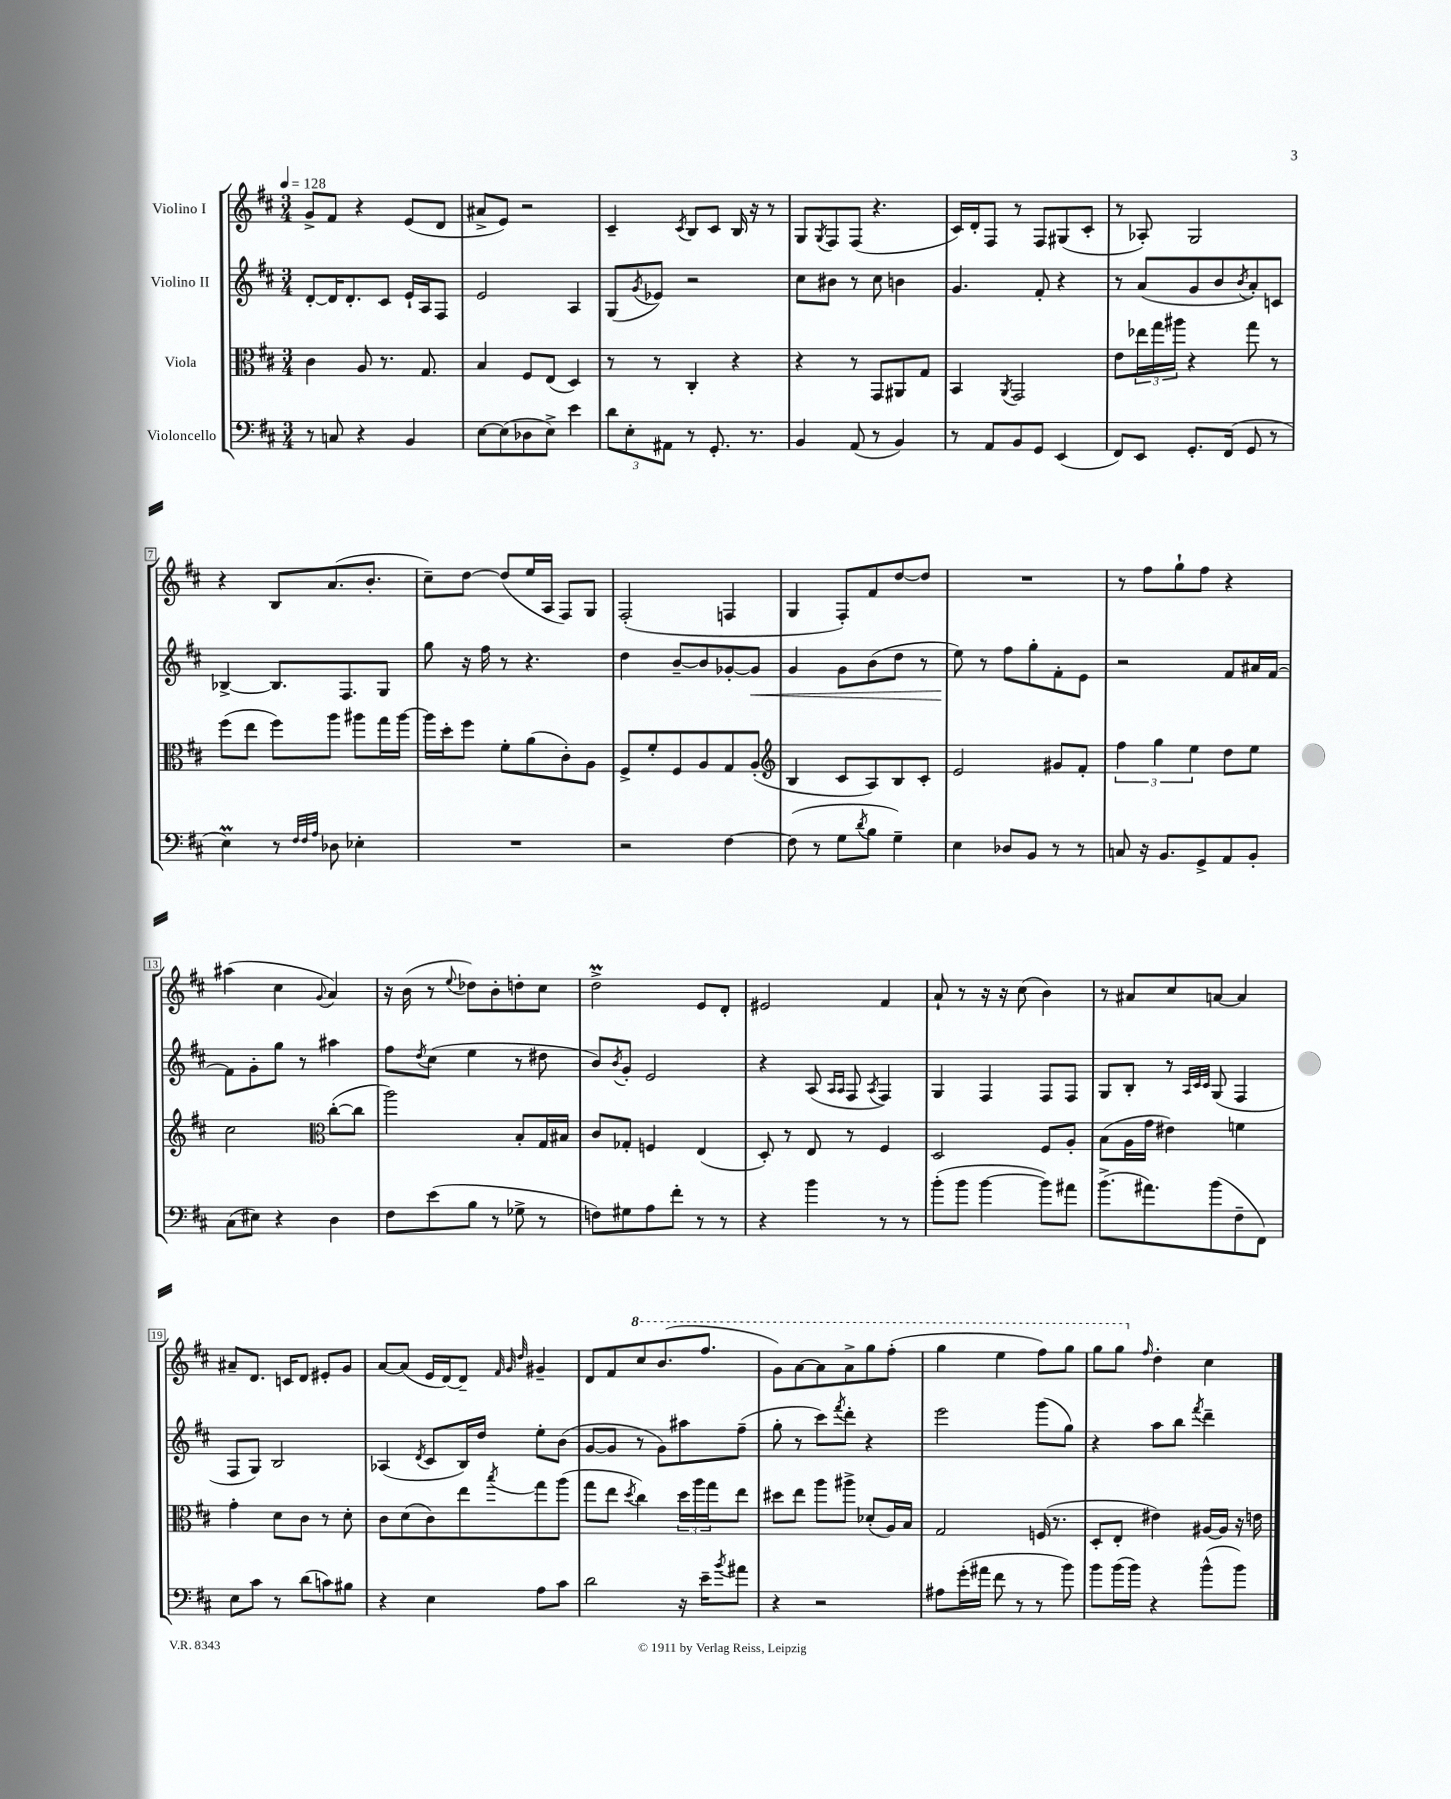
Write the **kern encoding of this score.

**kern	**kern	**kern	**dynam	**kern
*part4	*part3	*part2	*part2	*part1
*staff4	*staff3	*staff2	*staff2	*staff1
*I"Violoncello	*I"Viola	*I"Violino II	*	*I"Violino I
*clefF4	*clefC3	*clefG2	*	*clefG2
*k[f#c#]	*k[f#c#]	*k[f#c#]	*	*k[f#c#]
*M3/4	*M3/4	*M3/4	*	*M3/4
*MM128	*MM128	*MM128	*	*MM128
=1	=1	=1	=1	=1
8r	4c#\	[8d'/L	.	8g^/L
8Cn/	.	16d/K]	.	8f#/J
.	.	8.d'/	.	.
4r	8A/	.	.	4r
.	8.r	8c#/J	.	.
4BB/	.	16e`/LL	.	(8e/L
.	8.G/	16A/J	.	.
.	.	8F#/J	.	8d/J
=2	=2	=2	=2	=2
[8E\L	4B/	2e/	.	8a#X^/L
(8E\]	.	.	.	8e/J)
8D-X\	8F#/L	.	.	2r
8E^\J)	(8E/J	.	.	.
4e\	4D/)	4A/	.	.
=3	=3	=3	=3	=3
12d\L	8r	(8G/L	.	4c#~/
12E'\	.	.	.	.
.	.	8qg/	.	.
.	8r	8e-X/J)	.	.
12AA#X\J	.	.	.	.
.	.	.	.	8qc#/
8r	4C#'/	2r	.	8B/L
8.GG'/	.	.	.	8c#/J
.	4r	.	.	16B/
8.r	.	.	.	16r
.	.	.	.	8r
=4	=4	=4	=4	=4
4BB/	4r	8cc#\L	.	8G/L
.	.	.	.	8qG/
.	.	8b#X\J	.	8F#/
(8AA/	8r	8r	.	(8F#/J
8r	8GG/L	8cc#\	.	4.r
4BB/)	8AA#X/	4bn\	.	.
.	8G/J	.	.	.
=5	=5	=5	=5	=5
8r	4BB/	4.g/	.	16c#/LL)
.	.	.	.	16d'/J
8AA/L	.	.	.	8F#/J
.	8qAA/	.	.	.
8BB/	2GG/	.	.	8r
8GG/J	.	8f#'/	.	8F#/L
(4EE/	.	4r	.	(8G#X/
.	.	.	.	8c#'/J
=6	=6	=6	=6	=6
8FF#/L)	8e\L	8r	.	8r
8EE/J	24ee-X\L	(8a/L	.	8A-X'/)
.	24gg\	.	.	.
.	24aa#X\JJ	.	.	.
8.GG'/L	4r	8g/	.	2G/
.	.	8b/	.	.
(16FF#/Jk	.	.	.	.
.	.	8qb/	.	.
8GG/	8gg\	8a'/)	.	.
8r	8r	8cn/J	.	.
!!LO:LB:g=z
=7	=7	=7	=7	=7
4EM\)	(8ff#\L	[4B-X^/	.	4r
.	8ee\J	.	.	.
8r	8ff#\L)	8.B-/L]	.	8B/L
32qqF#/LLL	.	.	.	.
32qqF#/	.	.	.	.
32qqA/JJJ	.	.	.	.
8D-X\	8aa\J	.	.	(8.a/
.	.	8.F#/	.	.
4E-X'\	8aa#X\L	.	.	.
.	.	.	.	8.b'/J
.	16gg\L	8G/J	.	.
.	[16aa#\JJ	.	.	.
=8	=8	=8	=8	=8
2.r	16aa#\LL]	8gg\	.	8cc#~\L)
.	16dd'\J	.	.	.
.	8ff#\J	16r	.	[8dd\J
.	.	16ff#\	.	.
.	8f#'\L	8r	.	(8dd/L]
.	(8a\	4.r	.	16ee/L
.	.	.	.	16A/JJ
.	8c#'\)	.	.	8F#/L)
.	8A\J	.	.	8G/J
=9	=9	=9	=9	=9
2r	8F#^/L	4dd\	.	(2F#'/
.	8f#'/	.	.	.
.	8F#/	[8b~/L	.	.
.	8A/	8b/]	.	.
[4F#\	8G/	[8g-X'/	.	4Fn/
!	!	!	!LO:HP:b	!
.	(8A'/J	8g-/J]	<	.
=10	=10	=10	=10	=10
*	*clefG2	*	*	*
(8F#\]	4B/	4g/	.	4G/
8r	.	.	.	.
8G\L	8c#/L	8g\L	.	8F#'/L)
8qd/	.	.	.	.
8B\J	8A/)	(8b\	.	8f#/
4G~\)	8B/	8dd\J	.	[8dd/
.	8c#'/J	8r	.	8dd/J]
=11	=11	=11	=11	=11
4E\	2e/	8ee\)	.	2.r
.	.	8r	[	.
8D-X/L	.	8ff#\L	.	.
8BB/J	.	8gg'\	.	.
8r	8g#X/L	8f#'\	.	.
8r	8f#'/J	8e\J	.	.
=12	=12	=12	=12	=12
8Cn/	6ff#\	2r	.	8r
16r	.	.	.	8ff#\L
.	6gg\	.	.	.
8.BB/L	.	.	.	.
.	.	.	.	8gg`\
.	6ee\	.	.	.
8GG^/	.	.	.	8ff#\J
8AA/	8dd\L	8f#/L	.	4r
8BB'/J	8ee\J	16a#X/L	.	.
.	.	[16f#/JJ	.	.
!!LO:LB:g=z
=13	=13	=13	=13	=13
(8C#\L	2cc#\	8f#\L]	.	(4aa#X\
8E#X\J)	.	8g'\	.	.
4r	.	8gg\J	.	4cc#\
.	.	8r	.	.
*	*clefC3	*	*	*
.	.	.	.	8qqg/
4D\	([8cc#'\L	4aa#X\	.	4a/)
.	8cc#\J]	.	.	.
=14	=14	=14	=14	=14
8F#\L	2aa\)	8ff#\L	.	16r
.	.	.	.	(16b\
.	.	8qdd/	.	.
(8e\	.	(8cc#\J	.	8r
.	.	.	.	8qqee/
8B\J	.	4ee\	.	8dd-X\L)
8r	.	.	.	8b'\
8G-X^\	8B'/L	8r	.	8ddn'\
8r	16G/L	8dd#X\	.	8cc#\J
.	16B#X/JJ	.	.	.
=15	=15	=15	=15	=15
8Fn\L)	8c#/L	8b/L)	.	2ddM^\
.	.	8qb/	.	.
8G#X\	8G-X'/J	8g'/J	.	.
8A\	4Fn/	2e/	.	.
8f#'\J	.	.	.	.
8r	(4E/	.	.	8e/L
8r	.	.	.	8d'/J
=16	=16	=16	=16	=16
4r	8D'/)	4r	.	2e#X/
.	8r	.	.	.
4b\	8E/	(8A/	.	.
.	.	16qqA/LL	.	.
.	.	16qqA/JJ	.	.
.	8r	8F#/	.	.
.	.	8qA/	.	.
8r	4F#/	4F#/)	.	4f#/
8r	.	.	.	.
=17	=17	=17	=17	=17
(8b'\L	2D/	4G/	.	8a`/
8b\J	.	.	.	8r
[4b\	.	4F#/	.	16r
.	.	.	.	16r
.	.	.	.	(8cc#\
8b\L])	8F#/L	8F#/L	.	4b\)
8a#X\J	8A'/J	8F#/J	.	.
=18	=18	=18	=18	=18
(8.b^\L	(8B\L	8G/L	.	8r
.	16A\L	8B'/J	.	8a#X/L
8.a#X\)	16g\JJ	.	.	.
.	4e#X\)	8r	.	8cc#/
.	.	32qqA/LLL	.	.
.	.	32qqc#/	.	.
.	.	32qqc#/JJJ	.	.
(8b\	.	(8G/	.	[8an/J
8F#~\	4fn\	4F#/	.	4a/]
8FF#\J)	.	.	.	.
!!LO:LB:g=z
=19	=19	=19	=19	=19
8E\L	4g'\	8F#/L	.	8a#X~/L
8c#\J	.	8G/J)	.	8.d/J
8r	8d\L	2B/	.	.
.	.	.	.	16cn/KL
(8d\L	8c#\J	.	.	8d/J
8cn\)	8r	.	.	8e#X'/L
8B#X\J	8d'\	.	.	8g/J
=20	=20	=20	=20	=20
4r	8c#\L	(4A-X/	.	[8a/L
.	(8d\	.	.	(8a/J]
.	.	8qd/	.	.
4E\	8c#\)	8c#/L	.	16e/LL
.	.	.	.	[16d/J)
.	8ee\	16B/L)	.	8d~/J]
.	.	16dd/JJ	.	.
.	.	.	.	32qqf#/
.	.	.	.	32qqg/
.	8qbb/	.	.	32qqdd/
8A\L	8gg\	8ee'\L	.	4g#X~/
8c#\J	(8aa\J	(8b\J	.	.
=21	=21	=21	=21	=21
2d\	8gg\L	[8g/L	.	8d/L
.	8ee\J	8g/J]	.	8f#/
.	8qdd/	.	.	.
*	*	*	*	*8va
.	4cc#\)	8r	.	8ccc#/
.	.	8g\L)	.	(8.bb/
16r	24dd\LL	8aa#X\	.	.
.	24aa\	.	.	.
16e~\KL	.	.	.	8.fff#/J
.	24gg\J	.	.	.
8qb/	.	.	.	.
8a#X\J	8ee\J	(8ff#~\J	.	.
=22	=22	=22	=22	=22
4r	8dd#X\L	8gg'\	.	8gg\L)
.	8ee\J	8r	.	[8aa\
2r	8aa\L	8ccc#\L)	.	8aa\]
.	.	8qfff#/	.	.
.	8aa#X^\J	8ddd'\J	.	8aa^\
.	(8d-X'/L	4r	.	8ggg\
.	16A/L)	.	.	(8fff#'\J
.	16B/JJ	.	.	.
=23	=23	=23	=23	=23
8A#X\L	2G/	2eee\	.	4ggg\
(16g'\L	.	.	.	.
16a#X\JJ	.	.	.	.
8f#\	.	.	.	4eee\
8r	.	.	.	.
8r	(16Fn/	(8ggg\L	.	8fff#\L)
.	8.r	.	.	.
8b\)	.	8gg\J)	.	8ggg\J
=24	=24	=24	=24	=24
8b\L	8D'/L	4r	.	8ggg\L
(16b\L	8E'/J	.	.	8ggg\J
16b\JJ)	.	.	.	.
*	*	*	*	*X8va
.	.	.	.	16qqff#/
4r	4e#X\)	8aa\L	.	4dd'\
.	.	8bb\J	.	.
.	.	8qfff#/	.	.
(8b^^\L	[16A#X/LL	4ddd~\	.	4cc#\
.	16A#/JJ]	.	.	.
8b\J)	16r	.	.	.
.	16en\	.	.	.
==	==	==	==	==
*-	*-	*-	*-	*-
